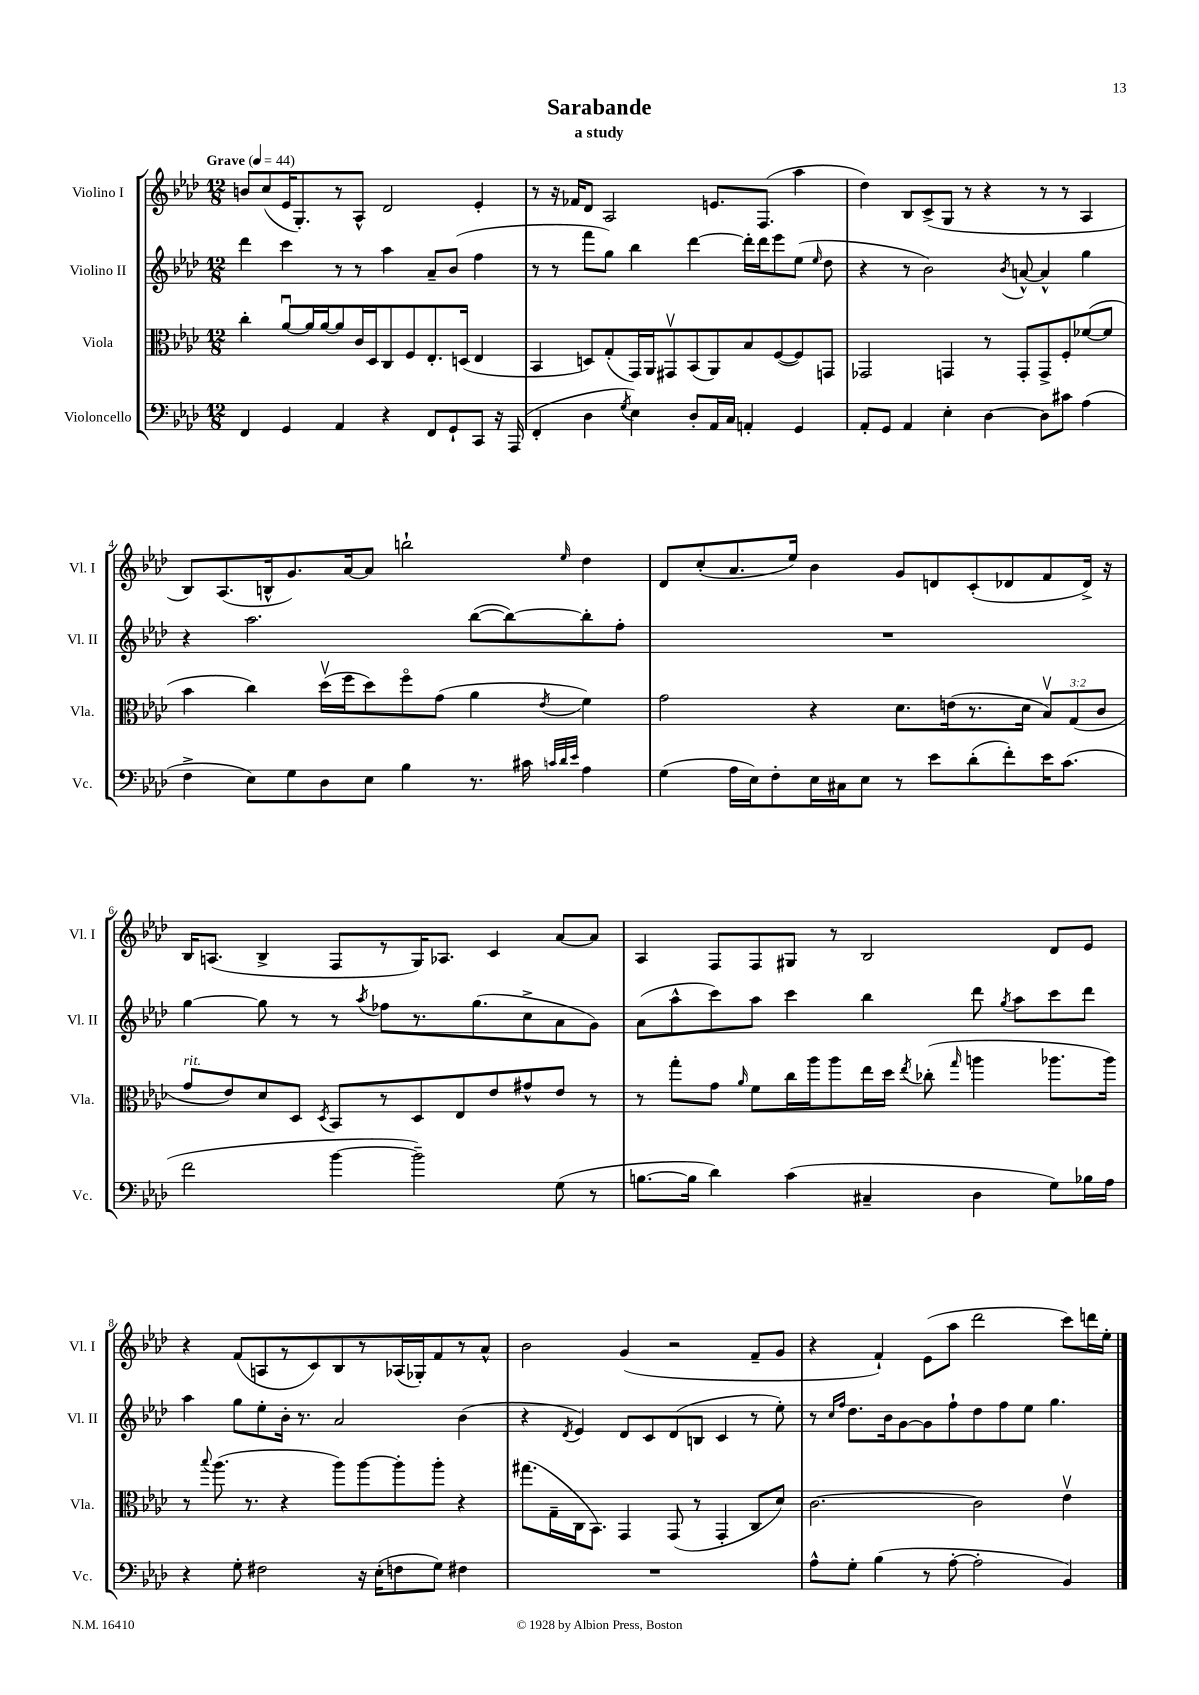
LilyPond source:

\header { title = "Sarabande" subtitle = "a study" }
<<
\new StaffGroup <<
\new Staff = "s0" \with { instrumentName = "Violino I" shortInstrumentName = "Vl. I" } {
    \clef treble \key aes \major \numericTimeSignature \time 12/8 \tempo "Grave" 4 = 44
    \autoBeamOff b'8[ c''8( ees'16 g8.-.) r8 aes8]-^ des'2 ees'4-. |
    r8 r16 fes'16[ des'8] aes2 e'8.[ f8.]( aes''4 |
    des''4) bes8[ c'8->( g8] r8 r4 r8 r8 aes4 |
    bes8[) aes8.( b16-^ g'8.) aes'16~ aes'8] b''2-! \grace { ees''16 } des''4 |
    des'8[ c''8-.( aes'8. ees''16]) bes'4 g'8[ d'8 c'8-.( des'8 f'8 des'16]->) r16 |
    bes16[ a8.]( bes4-> f8[ r8 g16) aes8.] c'4 aes'8[~ aes'8] |
    aes4 f8[ f8 gis8] r8 bes2 des'8[ ees'8] |
    r4 f'8[( a8 r8 c'8) bes8 r8 aes16( ges16-.) f'8 r8 aes'8]-^ |
    bes'2 g'4( r2 f'8[-- g'8] |
    r4 f'4-!) ees'8[( aes''8] des'''2 c'''8[) d'''16 ees''16]-. \bar "|." |
}
\new Staff = "s1" \with { instrumentName = "Violino II" shortInstrumentName = "Vl. II" } {
    \clef treble \key aes \major \numericTimeSignature \time 12/8
    \autoBeamOff des'''4 c'''4 r8 r8 aes''4 aes'8[-- bes'8]( f''4 |
    r8 r8 f'''8[ g''8]) bes''4 des'''4~ des'''16[-. des'''16 ees'''8 ees''8]( \grace { ees''16 } des''8 |
    r4 r8 bes'2) \acciaccatura { bes'8 } a'8~-^ a'4-^ g''4 |
    r4 aes''2. bes''8[~( bes''8~) bes''8-. f''8]-. |
    R1. |
    g''4~ g''8 r8 r8 \acciaccatura { aes''8 } fes''8[ r8. g''8.( c''8-> aes'8 g'8]) |
    aes'8[( aes''8-^ c'''8) aes''8] c'''4 bes''4 des'''8 \acciaccatura { g''8 } aes''8[ c'''8 des'''8] |
    aes''4 g''8[ ees''8-. bes'16]-. r8. aes'2 bes'4( |
    r4 \acciaccatura { des'8 } ees'4) des'8[ c'8 des'8( b8] c'4 r8 ees''8-.) |
    r8 \grace { c''16[ f''16] } des''8.[ bes'16 g'8~ g'8 f''8-! des''8 f''8 ees''8] g''4. \bar "|." |
}
\new Staff = "s2" \with { instrumentName = "Viola" shortInstrumentName = "Vla." } {
    \clef alto \key aes \major \numericTimeSignature \time 12/8 \override Staff.TupletNumber.text = #tuplet-number::calc-fraction-text
    \autoBeamOff c''4-. aes'8[~\downbow aes'16 aes'16~ aes'8 c'16 des16 c8 f8 ees8.-. d16]( ees4 |
    bes,4 d8[) g8-.( g,16) aes,16 gis,8\upbow bes,8( aes,8) bes8 f8~( f8) g,8] |
    ges,2 g,4 r8 g,8[-. g,8-> f8-. fes'8~( fes'8] |
    bes'4 c''4) des''16[\upbow( f''16 des''8) f''8\flageolet g'8]( aes'4 \acciaccatura { ees'8 } f'4) |
    g'2 r4 des'8.[ e'16( r8. des'16] \tuplet 3/2 { bes8[\upbow) g8( c'8] } |
    g'8[^\markup { \italic "rit." } ees'8) des'8 des8] \acciaccatura { des8 } bes,8[ r8 des8 ees8 ees'8 gis'8-^ ees'8] r8 |
    r8 g''8[-. g'8] \grace { aes'16 } f'8[ c''16 aes''16 aes''8 ees''16 des''16] \acciaccatura { ees''8 } ces''8-.( \grace { g''16 } a''4 aes''8.[ aes''16]) |
    r8 \appoggiatura { bes''8 } aes''8.( r8. r4 aes''8[) aes''8~ aes''8-. aes''8]-. r4 |
    gis''8.[( g16-- c16 bes,8.]) g,4 g,8( r8 g,4-. c8[ des'8]) |
    c'2.~ c'2 ees'4\upbow \bar "|." |
}
\new Staff = "s3" \with { instrumentName = "Violoncello" shortInstrumentName = "Vc." } {
    \clef bass \key aes \major \numericTimeSignature \time 12/8
    \autoBeamOff f,4 g,4 aes,4 r4 f,8[ g,8-! c,8] r16 aes,,16( |
    f,4-. des4 \acciaccatura { g8 } ees4) des8[-. aes,16 c16] a,4-. g,4 |
    aes,8[-. g,8] aes,4 ees4-. des4~ des8[ cis'8] aes4( |
    f4-> ees8[) g8 des8 ees8] bes4 r8. cis'16 \grace { c'32[ des'32 ees'32] } aes4 |
    g4( aes16[ ees16) f8-. ees16 cis16 ees8] r8 ees'8[ des'8-.( f'8-.) ees'16 c'8.]( |
    f'2 bes'4~ bes'2--) g8( r8 |
    b8.[~ b16] des'4) c'4( cis4-- des4 g8[) bes16 aes16] |
    r4 g8-. fis2 r16 ees16[-.( f8 g8]) fis4 |
    R1. |
    aes8[-^ g8]-. bes4( r8 aes8~-. aes2-. bes,4) \bar "|." |
}
>>
>>
